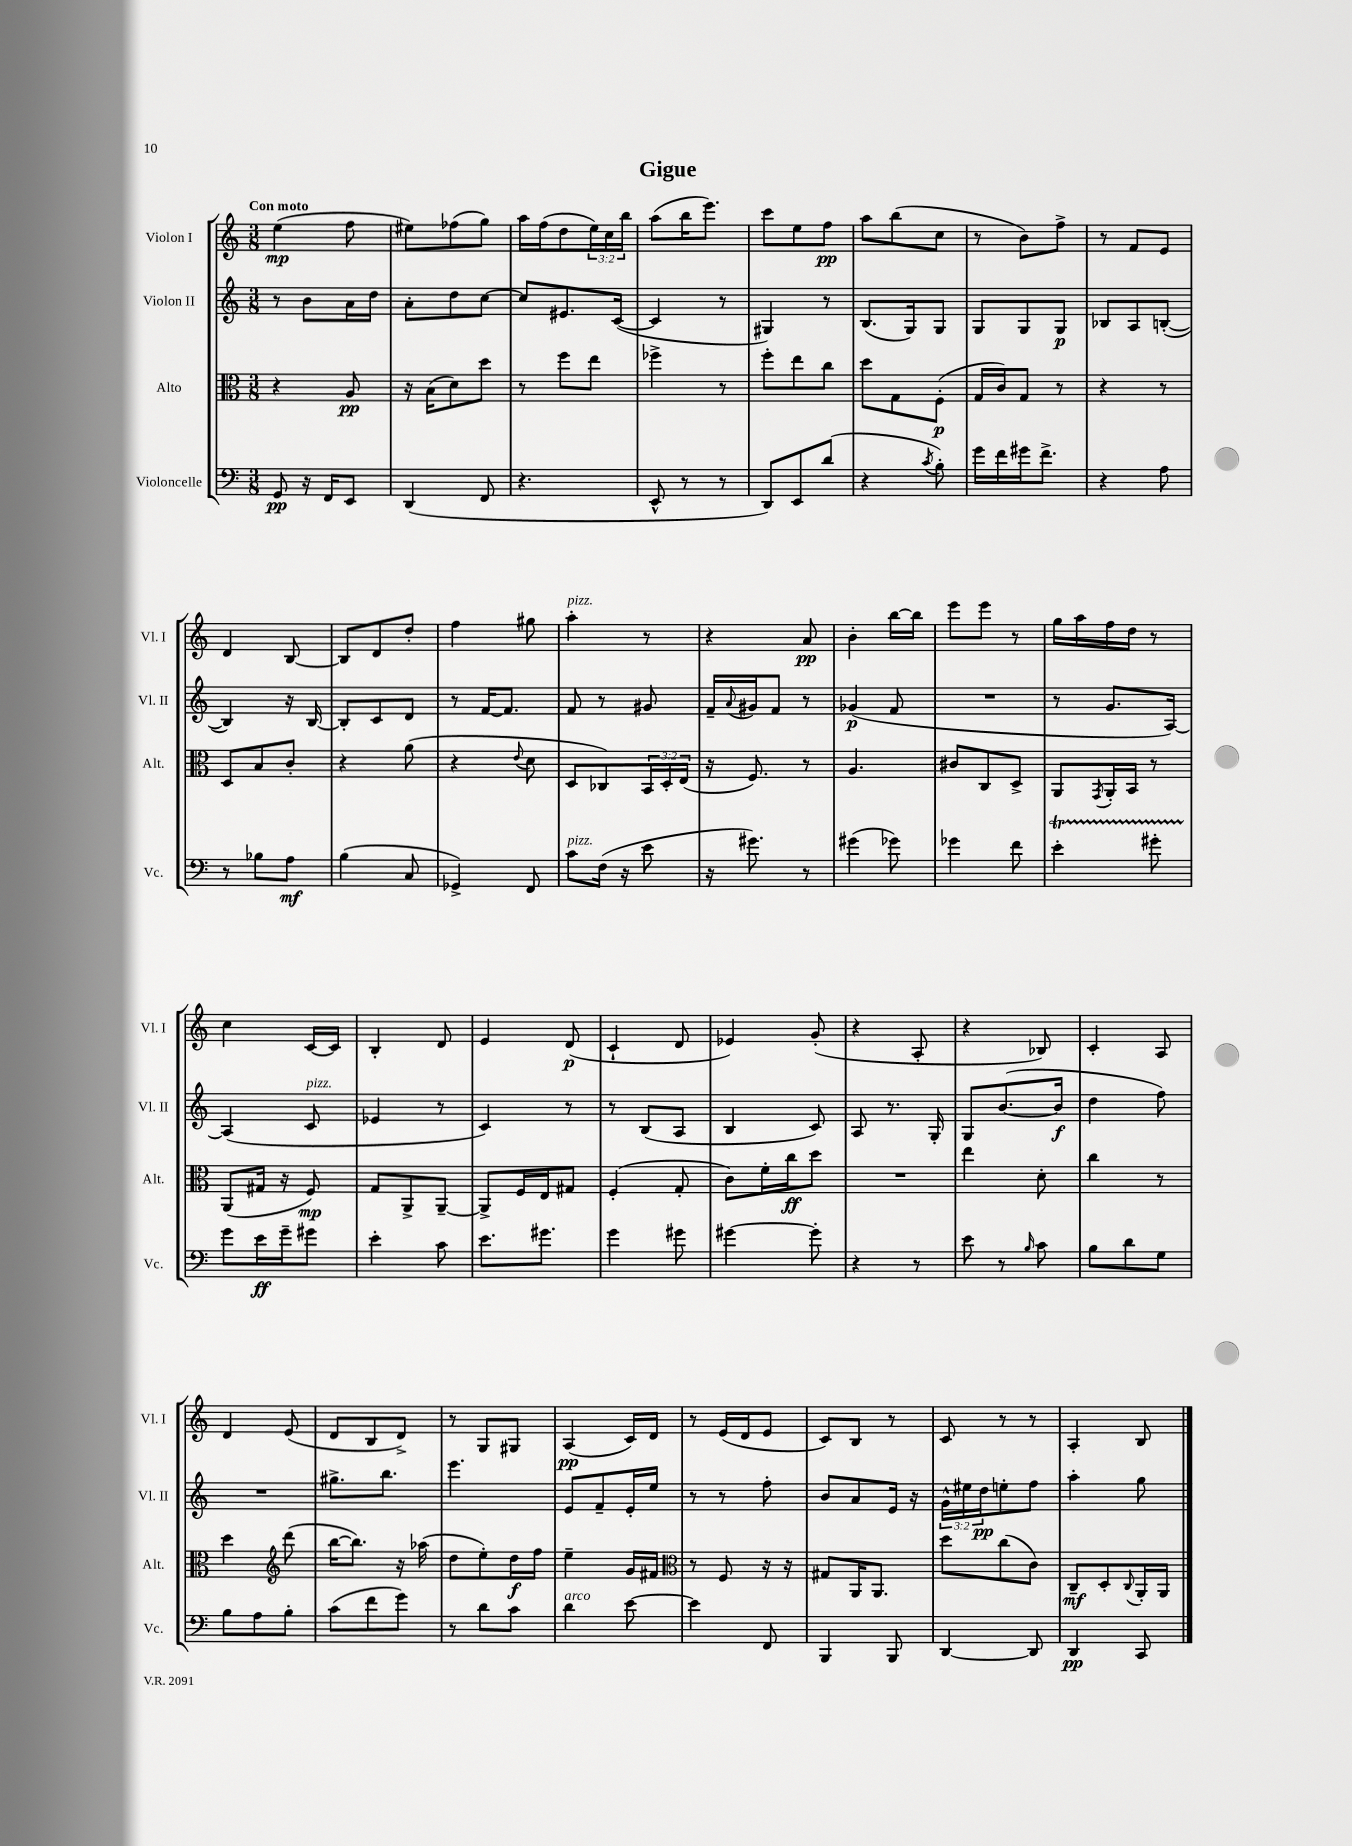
\header { title = "Gigue" }
<<
\new StaffGroup <<
\new Staff = "s0" \with { instrumentName = "Violon I" shortInstrumentName = "Vl. I" } {
    \clef treble \key c \major \numericTimeSignature \time 3/8 \override Staff.TupletNumber.text = #tuplet-number::calc-fraction-text \tempo "Con moto"
    e''4\mp( f''8 |
    eis''8) fes''8( g''8) |
    a''16 f''16( d''8 \tuplet 3/2 { e''16) c''16 b''16 } |
    a''8( b''16 e'''8.) |
    c'''8 e''8 f''8\pp |
    a''8 b''8( c''8 |
    r8 b'8) f''8-> |
    r8 f'8 e'8 |
    d'4 b8~ |
    b8 d'8 d''8-. |
    f''4 gis''8 |
    a''4-.^\markup { \italic "pizz." } r8 |
    r4 a'8\pp |
    b'4-. b''16~ b''16 |
    e'''8 e'''8 r8 |
    g''16 a''16 f''16 d''16 r8 |
    c''4 c'16~ c'16 |
    b4-. d'8 |
    e'4 d'8\p( |
    c'4-! d'8 |
    ees'4) g'8-.( |
    r4 a8-. |
    r4 bes8) |
    c'4-. a8 |
    d'4 e'8( |
    d'8 b8 d'8->) |
    r8 g8 gis8 |
    a4\pp( c'16) d'16 |
    r8 e'16( d'16 e'8 |
    c'8) b8 r8 |
    c'8 r8 r8 |
    a4-. b8 \bar "|." |
}
\new Staff = "s1" \with { instrumentName = "Violon II" shortInstrumentName = "Vl. II" } {
    \clef treble \key c \major \numericTimeSignature \time 3/8 \override Staff.TupletNumber.text = #tuplet-number::calc-fraction-text
    r8 b'8 a'16 d''16 |
    a'8-. d''8 c''8~ |
    c''8 eis'8. c'16~( |
    c'4 r8 |
    gis4) r8 |
    b8.( g16) g8 |
    g8 g8 g8\p |
    bes8 a8 b8~-.( |
    b4) r16 b16~ |
    b8-. c'8 d'8 |
    r8 f'16~ f'8. |
    f'8 r8 gis'8 |
    f'16-- \appoggiatura { a'8 } gis'16 f'8 r8 |
    ges'4\p( f'8 |
    R4. |
    r8 g'8. a16~) |
    a4( c'8^\markup { \italic "pizz." } |
    ees'4 r8 |
    c'4) r8 |
    r8 b8( a8 |
    b4 c'8) |
    a8 r8. g16-. |
    g8 b'8.~( b'16\f |
    d''4 f''8) |
    R4. |
    gis''8.-> b''8. |
    e'''4. |
    e'8 f'8-- e'16-. e''16 |
    r8 r8 f''8-. |
    b'8 a'8 e'16 r16 |
    \tuplet 3/2 { g'16-^ eis''16 d''16\pp } e''8-. f''8 |
    a''4-. g''8 \bar "|." |
}
\new Staff = "s2" \with { instrumentName = "Alto" shortInstrumentName = "Alt." } {
    \clef alto \key c \major \numericTimeSignature \time 3/8 \override Staff.TupletNumber.text = #tuplet-number::calc-fraction-text
    r4 a8\pp |
    r16 b16( d'8) d''8 |
    r8 f''8 e''8 |
    fes''4-> r8 |
    f''8-. e''8 c''8 |
    d''8 g8 f8-.\p( |
    g16 c'16) g8 r8 |
    r4 r8 |
    d8 b8 c'8-. |
    r4 a'8( |
    r4 \appoggiatura { e'8 } d'8 |
    d8 ces8) \tuplet 3/2 { b,16 d16-. e16( } |
    r16 f8.) r8 |
    a4. |
    cis'8 c8 d8-> |
    a,8 \acciaccatura { g,8 } a,16-. b,16 r8 |
    a,8( gis16 r16 f8\mp) |
    g8 a,8-> a,8~-- |
    a,8-> f16 e16 gis8 |
    f4-.( g8-. |
    c'8) f'16-. c''16\ff d''8 |
    R4. |
    e''4 d'8-. |
    c''4 r8 |
    d''4 \clef treble d'''8( |
    b''16~ b''8.) r16 aes''16( |
    d''8 e''8-.) d''16\f f''16 |
    e''4-- g'16 fis'16 |
    \clef alto r8 f8 r16 r16 |
    gis8 a,16 a,8. |
    d''8 c''8( c'8) |
    c8--\mf d8-. \appoggiatura { c8 } a,16-. a,16 \bar "|." |
}
\new Staff = "s3" \with { instrumentName = "Violoncelle" shortInstrumentName = "Vc." } {
    \clef bass \key c \major \numericTimeSignature \time 3/8
    g,8\pp r16 f,16 e,8 |
    d,4( f,8 |
    r4. |
    e,8-^ r8 r8 |
    d,8) e,8 d'8( |
    r4 \acciaccatura { c'8 } b8-.) |
    g'16 f'16 gis'16 f'8.-> |
    r4 a8 |
    r8 bes8 a8\mf |
    b4( c8 |
    ges,4->) f,8 |
    c'8^\markup { \italic "pizz." } f16( r16 e'8 |
    r16 gis'8.) r8 |
    gis'4( ges'8) |
    ges'4 f'8 |
    e'4-.\startTrillSpan gis'8-. |
    g'8\stopTrillSpan e'16\ff g'16-- gis'8 |
    e'4-. c'8 |
    e'8. gis'8. |
    g'4 gis'8 |
    gis'4~ gis'8-. |
    r4 r8 |
    e'8 r8 \grace { b16 } c'8 |
    b8 d'8 g8 |
    b8 a8 b8-. |
    c'8( f'8 g'8) |
    r8 d'8 c'8 |
    d'4^\markup { \italic "arco" } e'8~ |
    e'4 f,8 |
    b,,4 b,,8 |
    d,4~ d,8 |
    d,4\pp c,8 \bar "|." |
}
>>
>>
\layout { \context { \Score \remove "Bar_number_engraver" } }
